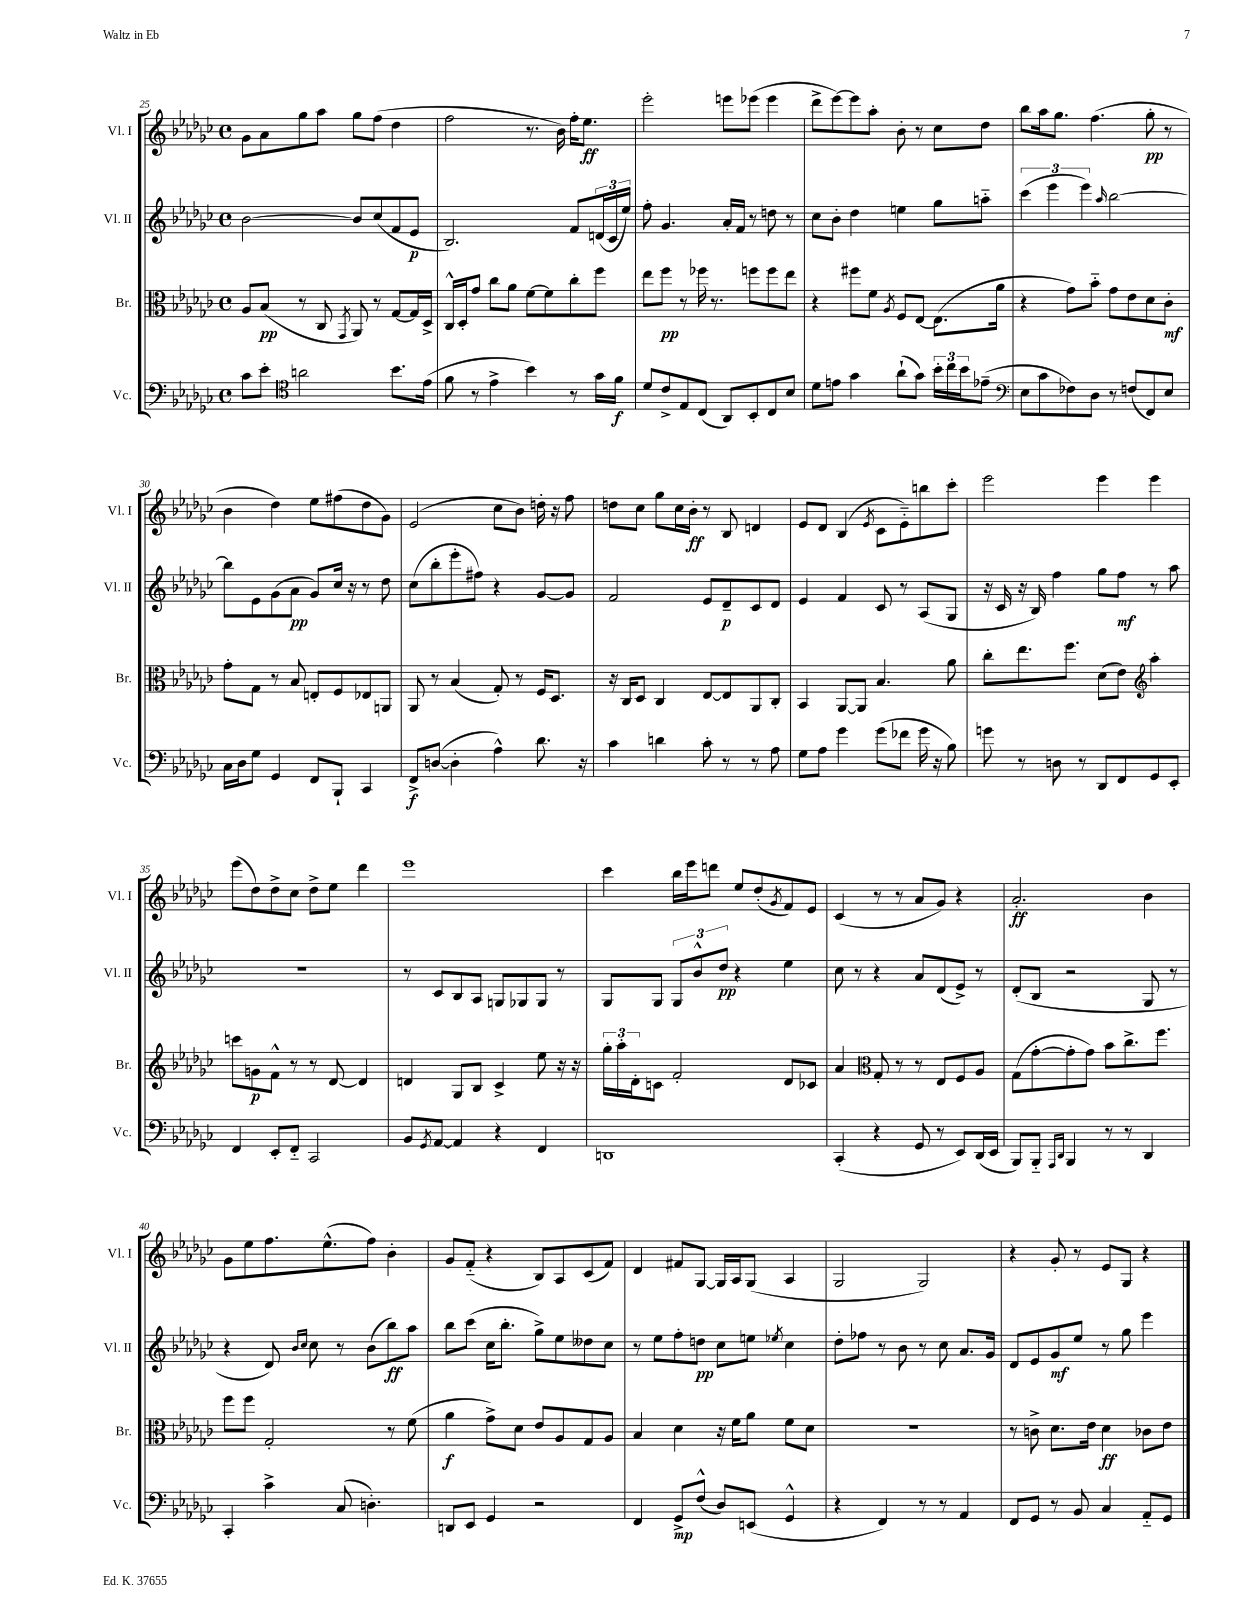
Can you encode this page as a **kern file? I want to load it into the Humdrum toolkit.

**kern	**dynam	**kern	**dynam	**kern	**dynam	**kern	**dynam
*part4	*part4	*part3	*part3	*part2	*part2	*part1	*part1
*staff4	*staff4	*staff3	*staff3	*staff2	*staff2	*staff1	*staff1
*I"Vc.	*	*I"Br.	*	*I"Vl. II	*	*I"Vl. I	*
*I'Vc.	*	*I'Br.	*	*I'Vl. II	*	*I'Vl. I	*
*clefF4	*	*clefC3	*	*clefG2	*	*clefG2	*
*k[b-e-a-d-g-c-]	*	*k[b-e-a-d-g-c-]	*	*k[b-e-a-d-g-c-]	*	*k[b-e-a-d-g-c-]	*
*M4/4	*	*M4/4	*	*M4/4	*	*M4/4	*
*met(c)	*	*met(c)	*	*met(c)	*	*met(c)	*
=25	=25	=25	=25	=25	=25	=25	=25
8c-\L	.	8A-/L	.	[2b-\	.	8g-\L	.
8e-'\J	.	(8B-/J	pp	.	.	8a-\	.
*clefC4	*	*	*	*	*	*	*
2an\	.	8r	.	.	.	8gg-\	.
.	.	8C-/	.	.	.	8aa-\J	.
.	.	8qGG-/	.	.	.	.	.
.	.	8AA-/)	.	8b-/L]	.	8gg-\L	.
.	.	8r	.	(8cc-/	.	(8ff\J	.
8.b-\L	.	[8G-/L	.	8f/	.	4dd-\	.
.	.	16G-/L]	.	8e-/J	p	.	.
(16e-\Jk	.	16D-^/JJ	.	.	.	.	.
=26	=26	=26	=26	=26	=26	=26	=26
8f\	.	16C-^^/LL	.	2.B-/)	.	2ff\	.
.	.	16D-'/J	.	.	.	.	.
8r	.	8g-/J	.	.	.	.	.
4e-^\	.	8cc-\L	.	.	.	.	.
.	.	8a-\J	.	.	.	.	.
4b-\)	.	[8f\L	.	.	.	8.r	.
.	.	8f\]	.	.	.	.	.
.	.	.	.	.	.	16b-\)	.
8r	.	8cc-'\	.	8f/L	.	16ff'\KL	.
.	.	.	.	.	.	8.ee-\J	ff
16g-\LL	.	8ff\J	.	(24dn/L	.	.	.
.	.	.	.	24c-/	.	.	.
16f\JJ	f	.	.	.	.	.	.
.	.	.	.	24ee-/JJ)	.	.	.
=27	=27	=27	=27	=27	=27	=27	=27
8d-/L	.	8ee-\L	.	8ff'\	.	2eee-'\	.
8c-^/	.	8ff\J	pp	4.g-/	.	.	.
8E-/	.	8r	.	.	.	.	.
(8C-/J	.	16ff-X\	.	.	.	.	.
.	.	8.r	.	.	.	.	.
8AA-/L)	.	.	.	16a-'/LL	.	8eeen\L	.
.	.	.	.	16f/JJ	.	.	.
8BB-'/	.	8ffn\L	.	8r	.	(8eee-X\J	.
8C-/	.	8ff\	.	8ddn\	.	4eee-\	.
8B-/J	.	8ee-\J	.	8r	.	.	.
=28	=28	=28	=28	=28	=28	=28	=28
8d-\L	.	4r	.	8cc-\L	.	8ddd-^\L	.
8en\J	.	.	.	8b-'\J	.	[8eee-\)	.
4g-\	.	8ff#X\L	.	4dd-\	.	8eee-\]	.
.	.	8f\J	.	.	.	8aa-'\J	.
.	.	8qA-/	.	.	.	.	.
(8a-`\L	.	8F/L	.	4een\	.	8b-'\	.
8g-\J)	.	[8E-/J	.	.	.	8r	.
24b-'\LL	.	(8.E-\L]	.	8gg-\L	.	8cc-\L	.
24cc-\	.	.	.	.	.	.	.
24b-\J	.	.	.	.	.	.	.
(8e-X~\J	.	.	.	8aan\J	.	8dd-\J	.
.	.	16a-\Jk	.	.	.	.	.
=29	=29	=29	=29	=29	=29	=29	=29
*clefF4	*	*	*	*	*	*	*
8E-\L	.	4r	.	(6ccc-\	.	8bb-\L	.
8c-\	.	.	.	.	.	16aa-\k	.
.	.	.	.	6eee-\	.	.	.
.	.	.	.	.	.	8.gg-\J	.
8F-X\)	.	8g-\L)	.	.	.	.	.
.	.	.	.	6eee-\)	.	.	.
8D-\J	.	8b-\J	.	.	.	(4.ff\	.
.	.	.	.	16qqaa-/	.	.	.
8r	.	8g-\L	.	[2bb-\	.	.	.
(8Fn/L	.	8e-\	.	.	.	.	.
8FF/)	.	8d-\	.	.	.	8gg-'\	pp
8E-/J	.	8c-'\J	mf	.	.	8r	.
!!LO:LB:g=z
=30	=30	=30	=30	=30	=30	=30	=30
16C-\LL	.	8g-'\L	.	8bb-\L]	.	4b-\	.
16D-\J	.	.	.	.	.	.	.
8G-\J	.	8G-\J	.	8e-\	.	.	.
4GG-/	.	8r	.	(8g-\	.	4dd-\)	.
.	.	8B-/	.	8a-\J	pp	.	.
8FF/L	.	8En'/L	.	8g-/L)	.	8ee-\L	.
8BBB-`/J	.	8F/	.	16cc-/Jk	.	(8ff#X\	.
.	.	.	.	16r	.	.	.
4CC-/	.	8E-X/	.	8r	.	8dd-\	.
.	.	8AAn/J	.	8dd-\	.	8g-\J)	.
=31	=31	=31	=31	=31	=31	=31	=31
8FF^/L	f	8AA-/	.	(8cc-\L	.	(2e-/	.
([8Dn/J	.	8r	.	8bb-'\	.	.	.
4D'\]	.	(4B-/	.	8eee-'\	.	.	.
.	.	.	.	8ff#X\J)	.	.	.
4A-^^\)	.	8G-'/)	.	4r	.	8cc-\L	.
.	.	8r	.	.	.	8b-\J)	.
8.d-\	.	16F/KL	.	[8g-/L	.	16ddn'\	.
.	.	8.D-/J	.	.	.	16r	.
.	.	.	.	8g-/J]	.	8ff\	.
16r	.	.	.	.	.	.	.
=32	=32	=32	=32	=32	=32	=32	=32
4c-\	.	16r	.	2f/	.	8ddn\L	.
.	.	16C-/KL	.	.	.	.	.
.	.	8D-/J	.	.	.	8cc-\J	.
4dn\	.	4C-/	.	.	.	8gg-\L	.
.	.	.	.	.	.	16cc-\L	.
.	.	.	.	.	.	16b-'\JJ	ff
8c-'\	.	[8E-/L	.	8e-/L	.	8r	.
8r	.	8E-/]	.	8d-~/	p	8B-/	.
8r	.	8AA-/	.	8c-/	.	4dn/	.
8A-\	.	8C-'/J	.	8d-/J	.	.	.
=33	=33	=33	=33	=33	=33	=33	=33
8G-\L	.	4BB-/	.	4e-/	.	8e-/L	.
8A-\J	.	.	.	.	.	8d-/J	.
4g-\	.	[8AA-/L	.	4f/	.	(4B-/	.
.	.	8AA-/J]	.	.	.	.	.
.	.	.	.	.	.	8qe-/	.
(8g-\L	.	4.B-/	.	8c-/	.	8c-\L	.
8f-X\J	.	.	.	8r	.	8e-\)	.
16g-\	.	.	.	(8A-/L	.	8bbn\	.
16r	.	.	.	.	.	.	.
8B-\)	.	8a-\	.	8G-/J	.	8ccc-'\J	.
=34	=34	=34	=34	=34	=34	=34	=34
8gn\	.	8cc-'\L	.	16r	.	2eee-\	.
.	.	.	.	16c-/	.	.	.
8r	.	8.ee-\	.	16r	.	.	.
.	.	.	.	16B-/)	.	.	.
8Dn\	.	.	.	4ff\	.	.	.
.	.	8.ff\J	.	.	.	.	.
8r	.	.	.	.	.	.	.
8DD-/L	.	(8d-\L	.	8gg-\L	.	4eee-\	.
8FF/	.	8e-\J)	.	8ff\J	mf	.	.
*	*	*clefG2	*	*	*	*	*
8GG-/	.	4aa-'\	.	8r	.	4eee-\	.
8EE-'/J	.	.	.	8aa-\	.	.	.
!!LO:LB:g=z
=35	=35	=35	=35	=35	=35	=35	=35
4FF/	.	8cccn\L	.	1r	.	(8eee-\L	.
.	.	8gn\	p	.	.	8dd-\)	.
8EE-'/L	.	8f^^\J	.	.	.	8dd-^\	.
8FF/J	.	8r	.	.	.	8cc-\J	.
2CC-/	.	8r	.	.	.	8dd-^\L	.
.	.	[8d-/	.	.	.	8ee-\J	.
.	.	4d-/]	.	.	.	4ddd-\	.
=36	=36	=36	=36	=36	=36	=36	=36
8BB-/L	.	4dn/	.	8r	.	1eee-	.
8qGG-/	.	.	.	.	.	.	.
[8AA-/J	.	.	.	8c-/L	.	.	.
4AA-/]	.	8G-/L	.	8B-/	.	.	.
.	.	8B-/J	.	8A-/J	.	.	.
4r	.	4c-^/	.	8Gn/L	.	.	.
.	.	.	.	8G-X/	.	.	.
4FF/	.	8ee-\	.	8G-/J	.	.	.
.	.	16r	.	8r	.	.	.
.	.	16r	.	.	.	.	.
=37	=37	=37	=37	=37	=37	=37	=37
1DDn	.	24gg-'\LL	.	8G-/L	.	4ccc-\	.
.	.	24aa-'\	.	.	.	.	.
.	.	24d-'\J	.	.	.	.	.
.	.	8cn\J	.	8G-/J	.	.	.
.	.	2f'/	.	12G-/L	.	16bb-\LL	.
.	.	.	.	.	.	16eee-\J	.
.	.	.	.	12b-^^/	.	.	.
.	.	.	.	.	.	8dddn\J	.
.	.	.	.	12dd-/J	pp	.	.
.	.	.	.	4r	.	8ee-/L	.
.	.	.	.	.	.	(8dd-'/	.
.	.	.	.	.	.	8qg-/	.
.	.	8d-/L	.	4ee-\	.	8f/)	.
.	.	8c-X/J	.	.	.	8e-/J	.
=38	=38	=38	=38	=38	=38	=38	=38
(4CC-'/	.	4a-/	.	8cc-\	.	(4c-/	.
.	.	.	.	8r	.	.	.
*	*	*clefC3	*	*	*	*	*
4r	.	8G-'/	.	4r	.	8r	.
.	.	8r	.	.	.	8r	.
8GG-/	.	8r	.	8a-/L	.	8a-/L	.
8r	.	8E-/L	.	(8d-/	.	8g-/J)	.
8EE-/L)	.	8F/	.	8e-^/J)	.	4r	.
(16DD-/L	.	8A-/J	.	8r	.	.	.
16EE-/JJ	.	.	.	.	.	.	.
=39	=39	=39	=39	=39	=39	=39	=39
8BBB-/L)	.	(8G-\L	.	(8d-'/L	.	2.a-'/	ff
8BBB-/J	.	[8g-'\	.	8B-/J	.	.	.
16qqAAA-/LL	.	.	.	.	.	.	.
16qqDD-/JJ	.	.	.	.	.	.	.
4BBB-/	.	8g-'\]	.	2r	.	.	.
.	.	8g-\J)	.	.	.	.	.
8r	.	8b-\L	.	.	.	.	.
8r	.	8.cc-^\	.	.	.	.	.
4DD-/	.	.	.	8G-/	.	4b-\	.
.	.	8.ff\J	.	.	.	.	.
.	.	.	.	8r	.	.	.
!!LO:LB:g=z
=40	=40	=40	=40	=40	=40	=40	=40
4CC-'/	.	8ff\L	.	4r	.	8g-\L	.
.	.	8ff\J	.	.	.	8ee-\	.
4c-^\	.	2G-'/	.	8d-/)	.	8.ff\	.
.	.	.	.	16qqb-/LL	.	.	.
.	.	.	.	16qqcc-/JJ	.	.	.
.	.	.	.	8cc-\	.	.	.
.	.	.	.	.	.	(8.ee-^^\	.
(8C-/	.	.	.	8r	.	.	.
4.Dn'\)	.	.	.	(8b-\L	.	8ff\J)	.
.	.	8r	.	8bb-\)	ff	4b-'\	.
.	.	(8f\	.	8aa-\J	.	.	.
=41	=41	=41	=41	=41	=41	=41	=41
8DDn/L	.	4a-\	f	8bb-\L	.	8g-/L	.
8EE-/J	.	.	.	(8ccc-\J	.	(8f/J	.
4GG-/	.	8g-^\L)	.	16cc-\KL	.	4r	.
.	.	.	.	8.bb-'\J	.	.	.
.	.	8d-\J	.	.	.	.	.
2r	.	8e-/L	.	8gg-^\L)	.	8B-/L)	.
.	.	8A-/	.	8ee-\	.	8A-/	.
.	.	8G-/	.	8dd--X\	.	(8c-/	.
.	.	8A-/J	.	8cc-\J	.	8f/J)	.
=42	=42	=42	=42	=42	=42	=42	=42
4FF/	.	4B-/	.	8r	.	4d-/	.
.	.	.	.	8ee-\L	.	.	.
8GG-^/L	mp	4d-\	.	8ff'\	.	8f#X/L	.
(8F^^/J	.	.	.	8ddn\J	pp	[8G-/J	.
8D-/L)	.	16r	.	8cc-\L	.	16G-/LL]	.
.	.	16f\KL	.	.	.	16A-/J	.
(8EEn/J	.	8a-\J	.	8een\J	.	(8G-/J	.
.	.	.	.	8qee-X/	.	.	.
4GG-^^/	.	8f\L	.	4cc-\	.	4A-/	.
.	.	8d-\J	.	.	.	.	.
=43	=43	=43	=43	=43	=43	=43	=43
4r	.	1r	.	8dd-'\L	.	2G-/	.
.	.	.	.	8ff-X\J	.	.	.
4FF/)	.	.	.	8r	.	.	.
.	.	.	.	8b-\	.	.	.
8r	.	.	.	8r	.	2G-/)	.
8r	.	.	.	8cc-\	.	.	.
4AA-/	.	.	.	8.a-/L	.	.	.
.	.	.	.	16g-/Jk	.	.	.
=44	=44	=44	=44	=44	=44	=44	=44
8FF/L	.	8r	.	8d-/L	.	4r	.
8GG-/J	.	8cn^\	.	8e-/	.	.	.
8r	.	8.d-\L	.	8g-/	mf	8g-'/	.
8BB-/	.	.	.	8ee-/J	.	8r	.
.	.	16e-\Jk	.	.	.	.	.
4C-/	.	4d-\	ff	8r	.	8e-/L	.
.	.	.	.	8gg-\	.	8G-/J	.
8AA-/L	.	8c-X\L	.	4eee-\	.	4r	.
8GG-/J	.	8e-\J	.	.	.	.	.
==	==	==	==	==	==	==	==
*-	*-	*-	*-	*-	*-	*-	*-
